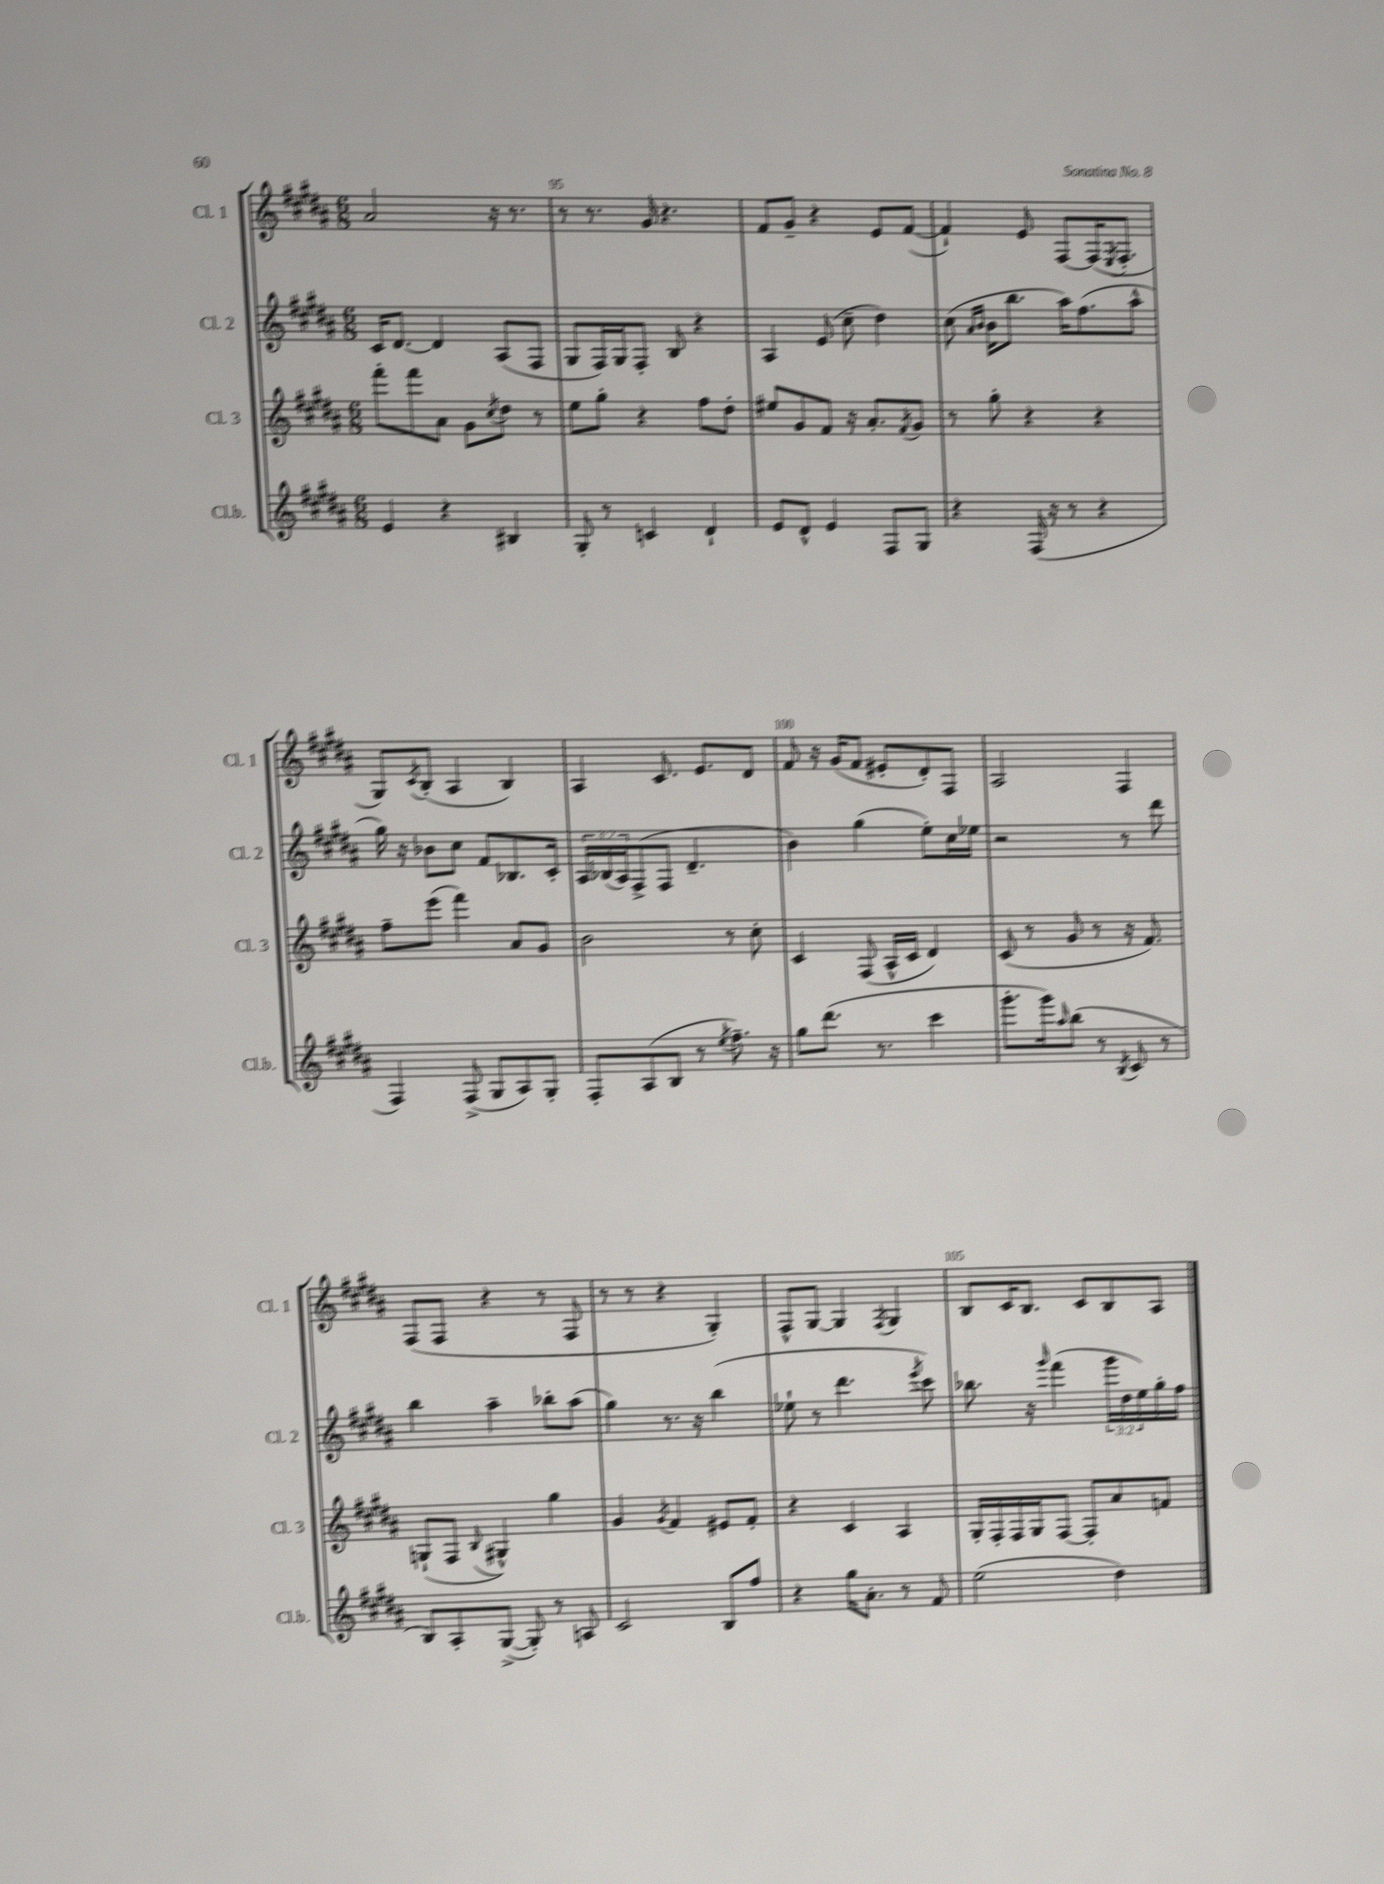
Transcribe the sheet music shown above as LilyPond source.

<<
\new StaffGroup <<
\new Staff = "s0" \with { instrumentName = "Cl. 1" shortInstrumentName = "Cl. 1" } {
    \clef treble \key b \major \numericTimeSignature \time 6/8
    ais'2 r16 r8. |
    r8 r8. gis'16 r4. |
    fis'8 gis'8-- r4 e'8 fis'8~( |
    fis'4-!) e'8 fis8~ fis16( \acciaccatura { e8 } fis8.-. |
    gis8) \acciaccatura { cis'8 } b8-.( ais4 b4) |
    ais4 cis'8. e'8. dis'8 |
    fis'8 r16 gis'16( fis'8 eis'8-. dis'8-.) fis8 |
    ais2 fis4 |
    fis8( fis8 r4 r8 fis8 |
    r8 r8 r4 gis4-.) |
    fis8-^ gis8~ gis4 \acciaccatura { fis8 } gis4 |
    b8 cis'16 b8. cis'8 b8 ais8 \bar "|." |
}
\new Staff = "s1" \with { instrumentName = "Cl. 2" shortInstrumentName = "Cl. 2" } {
    \clef treble \key b \major \numericTimeSignature \time 6/8 \override Staff.TupletNumber.text = #tuplet-number::calc-fraction-text
    cis'16 dis'8.~ dis'4 ais8( fis8 |
    gis8 fis16) gis16 fis8-. b8 r4 |
    ais4 e'8( cis''8-- dis''4) |
    cis''8( \grace { ais'16 b'16 } b'16 b''8. ais''16) fis''8.( ais''8-^ |
    gis''16) r16 bes'8 cis''8 fis'8 bes8. cis'16-. |
    \tuplet 3/2 { ais16 bes16( ais16) } fis8->( fis8 dis'4.-- |
    b'4) gis''4( e''8-.) cis''16 ees''16 |
    r2 r8 dis'''8 |
    b''4 ais''4-- bes''8-. ais''8( |
    gis''4) r8. r16 b''4( |
    ees''8-! r8 dis'''4. \acciaccatura { e'''8 } cis'''8) |
    bes''8. r16 \grace { gis'''16 } fis'''4( \tuplet 3/2 { gis'''16 dis''16 e''16) } gis''16-. fis''16 \bar "|." |
}
\new Staff = "s2" \with { instrumentName = "Cl. 3" shortInstrumentName = "Cl. 3" } {
    \clef treble \key b \major \numericTimeSignature \time 6/8
    fis'''8-. fis'''8 ais'8 gis'8 \acciaccatura { cis''8 } dis''8 r8 |
    e''8 gis''8-. r4 fis''8 dis''8-. |
    eis''8 gis'8 fis'8 r16 ais'8.-. \acciaccatura { fis'8 } gis'8 |
    r8 gis''8-. r4 r4 |
    fis''8-- e'''8( fis'''4) ais'8 gis'8 |
    b'2 r8 cis''8-. |
    cis'4 fis8( ais16-^ cis'16 dis'4) |
    cis'8( r8 gis'8 r8 r16 fis'8.) |
    g8-!( fis8 \appoggiatura { b8 } gis4-^) gis''4 |
    gis'4 \acciaccatura { gis'8 } fis'4 eis'8 fis'8-. |
    r4 cis'4 ais4 |
    gis16-. fis16-. fis16 gis16 fis8~ fis8-. ais'8 f'8 \bar "|." |
}
\new Staff = "s3" \with { instrumentName = "Cl.b." shortInstrumentName = "Cl.b." } {
    \clef treble \key b \major \numericTimeSignature \time 6/8
    e'4 r4 bis4 |
    gis8-. r8 c'4 dis'4-! |
    e'8 dis'8-^ e'4 fis8 gis8 |
    r4 fis16( r16 r8 r4 |
    fis4) fis8->( gis8 ais8) gis8-. |
    fis8-. ais8( b8 r8 \acciaccatura { e''8 } fis''8.--) r16 |
    gis''8 dis'''8.( r8. cis'''4 |
    gis'''8.-. gis'''16) \grace { ais''16 } b''8( r8 \acciaccatura { b8 } cis'8 r8 |
    b8) ais8-. gis8~->( gis8-.) r8 a8 |
    cis'2 b8 fis''8 |
    r4 gis''16 ais'8.-. r8 fis'8 |
    e''2( dis''4) \bar "|." |
}
>>
>>
\layout { \context { \Score currentBarNumber = #94 \override BarNumber.break-visibility = ##(#f #t #t) barNumberVisibility = #(every-nth-bar-number-visible 5) } }
